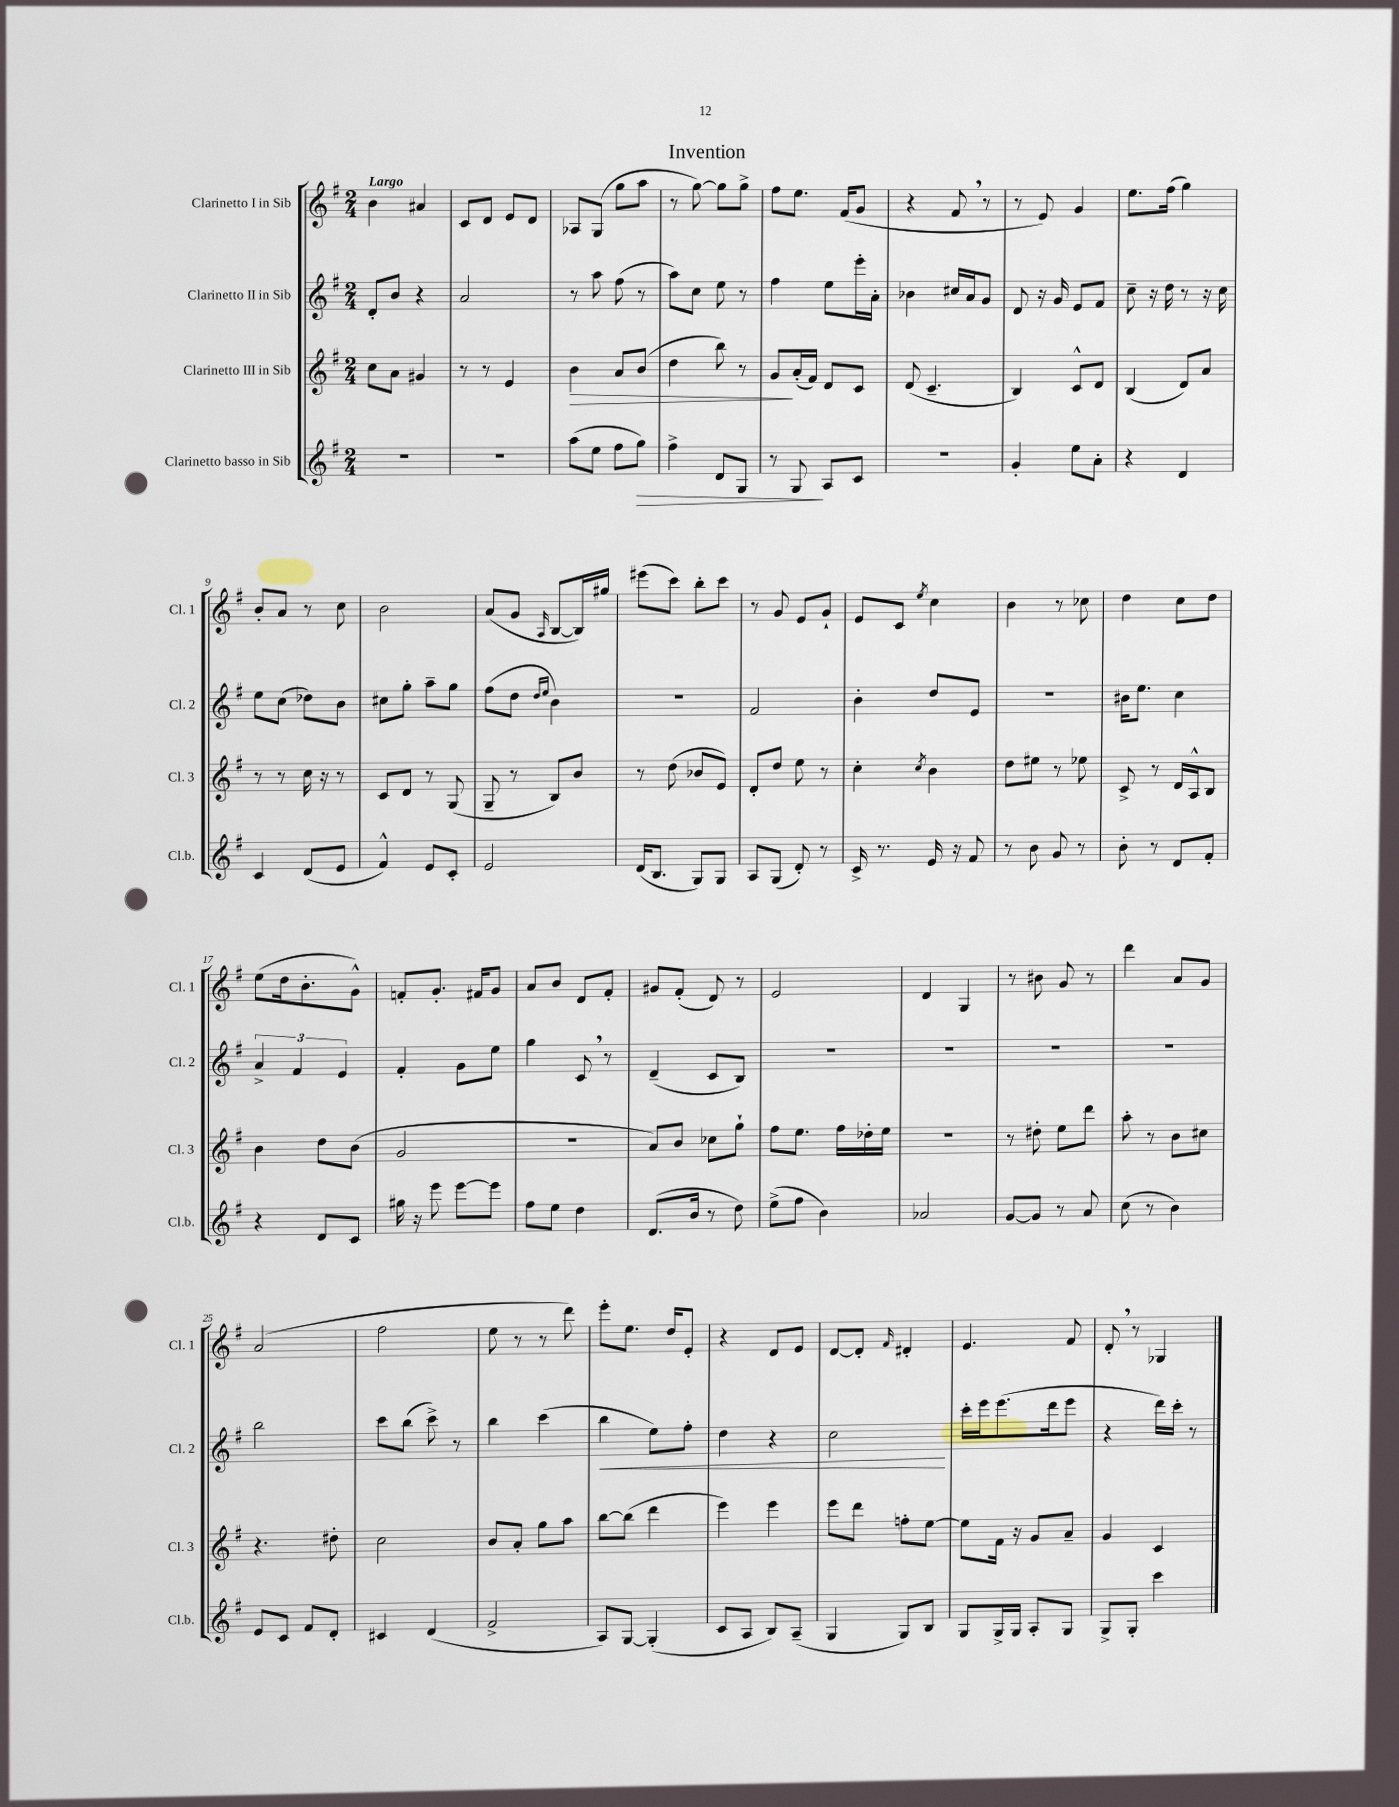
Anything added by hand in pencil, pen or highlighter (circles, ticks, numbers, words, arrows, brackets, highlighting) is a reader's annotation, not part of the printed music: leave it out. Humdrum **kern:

**kern	**kern	**kern	**kern
*staff4	*staff3	*staff2	*staff1
*clefG2	*clefG2	*clefG2	*clefG2
*k[f#]	*k[f#]	*k[f#]	*k[f#]
*M2/4	*M2/4	*M2/4	*M2/4
2r	8cc	8d'	4b
.	8a	8b	.
.	4g#	4r	4a#
=	=	=	=
2r	8r	2a	8c
.	8r	.	8d
.	4e	.	8e
.	.	.	8d
=	=	=	=
(8aa	4b	8r	8A-
8ee	.	8aa	(8G
8ff#	8a	(8ff#	8gg
8gg)	(8b	8r	8aa
=	=	=	=
4ff#^	4dd	8aa)	8r
.	.	8cc	[8gg)
8d	8bb)	8ee	8gg]
8G	8r	8r	8gg^
=	=	=	=
8r	8g	4ff#	8ff#
8G	(16a'	.	8.ee
.	16f#)	.	.
8A	8d	8ee	.
.	.	.	(16f#
8c	8c	16eee'	8g
.	.	16a'	.
=	=	=	=
2r	(8d	4b-	4r
.	4.c~	.	.
.	.	16cc#	8f#
.	.	16a	.
.	.	8g	8r
=	=	=	=
4g'	4B)	8d	8r
.	.	16r	8e)
.	.	16g	.
8ee	8c^^	8e	4g
8a'	8d	8f#	.
=	=	=	=
4r	(4B	8cc~	8.ee
.	.	16r	.
.	.	16dd	(16ff#
4d	8d)	8r	4gg)
.	8a	16r	.
.	.	16cc	.
=	=	=	=
4c	8r	8ee	8b'
.	8r	(8cc	8a
(8d	16cc	8dd-)	8r
.	16r	.	.
8e	8r	8b	8cc
=	=	=	=
4f#^^)	8c	8cc#	2b
.	8d	8gg'	.
8e	8r	8aa~	.
8c'	(8G	8gg	.
=	=	=	=
2e	8G~	(8ff#	(8a
.	8r	8dd	8g
.	.	16qqdd	.
.	.	16qqee	16qqA
.	8B)	4b)	[8B
.	8b	.	16B])
.	.	.	16gg#
=	=	=	=
(16d	8r	2r	(8eee#
8.B	.	.	.
.	(8dd	.	8ccc)
8G)	8b-	.	8bb'
8G	8e)	.	8ccc
=	=	=	=
8A	8d'	2f#	8r
(8G	8dd	.	8g
8d')	8ee	.	8e
8r	8r	.	8g`
=	=	=	=
16c^	4cc'	4b'	8e
8.r	.	.	.
.	.	.	8c
.	8qcc	.	8qee
16e	4b	8dd	4cc
16r	.	.	.
8f#	.	8e	.
=	=	=	=
8r	8dd	2r	4b
8b	8ee#	.	.
8g	8r	.	8r
8r	8ee-	.	8cc-
=	=	=	=
8b'	8c^	16b#	4dd
.	.	8.ee	.
8r	8r	.	.
8d	16d	4cc	8cc
.	16A^^	.	.
8f#'	8B	.	8dd
=	=	=	=
4r	4b	6a^	(8ee
.	.	.	16dd
.	.	6f#	.
.	.	.	8.b'
8d	8dd	.	.
.	.	6e	.
8c	(8b	.	8g^^)
=	=	=	=
16gg#	2g	4f#'	8f'
16r	.	.	.
8eee	.	.	8.g'
[8eee	.	8g	.
.	.	.	16f#
8eee]	.	8ee	8g
=	=	=	=
8ff#	2r	4gg	8a
8ee	.	.	8b
4dd	.	8c	8d
.	.	8r	8f#'
=	=	=	=
(8.d	8a)	(4d~	8g#
.	8b	.	(8f#'
16b	.	.	.
8r	8cc-	8c	8d)
8dd)	8gg`	8B)	8r
=	=	=	=
(8ee^	8ff#	2r	2e
8ff#	8.ee	.	.
4b)	.	.	.
.	16ff#	.	.
.	16dd-'	.	.
.	16ee	.	.
=	=	=	=
2a-	2r	2r	4d
.	.	.	4G
=	=	=	=
[8g	8r	2r	8r
8g]	8dd#'	.	8b#
8r	8ee	.	8g
8a	8ddd	.	8r
=	=	=	=
(8cc	8aa'	2r	4ddd
8r	8r	.	.
4b)	8b	.	8a
.	8cc#	.	8g
=	=	=	=
8e	4.r	2bb	(2a
8c	.	.	.
8f#	.	.	.
8d'	8dd#'	.	.
=	=	=	=
4c#	2cc	8ccc	2ff#
.	.	(8bb	.
(4d	.	8ccc^)	.
.	.	8r	.
=	=	=	=
2f#^	8b	4bb	8ee
.	8a'	.	8r
.	8gg	(4ccc	8r
.	8aa	.	8ddd)
=	=	=	=
8A)	[8bb	4bb	8eee'
[8G	(8bb]	.	8.ee
(4G']	4ddd	8ee)	.
.	.	.	16dd
.	.	8ff#'	8e'
=	=	=	=
8c	4eee)	4dd	4r
8A	.	.	.
8B)	4eee	4r	8d
(8A~	.	.	8e
=	=	=	=
4G	8eee	2cc	[8d
.	8ddd	.	8d']
.	.	.	16qqf#
8G)	8ff'	.	4d#'
8B	[8ee	.	.
=	=	=	=
8G	8ee]	16ccc'	4.e
.	.	16eee	.
16G^	16f#	(8.eee	.
16G	16r	.	.
8A'	8g	.	.
.	.	16ddd	.
8G	8a~	8eee	8f#
=	=	=	=
8G^	4g	4r	8d'
8G'	.	.	8r
4ccc	4c	16ddd)	4G-
.	.	16ccc'	.
.	.	8r	.
==	==	==	==
*-	*-	*-	*-
